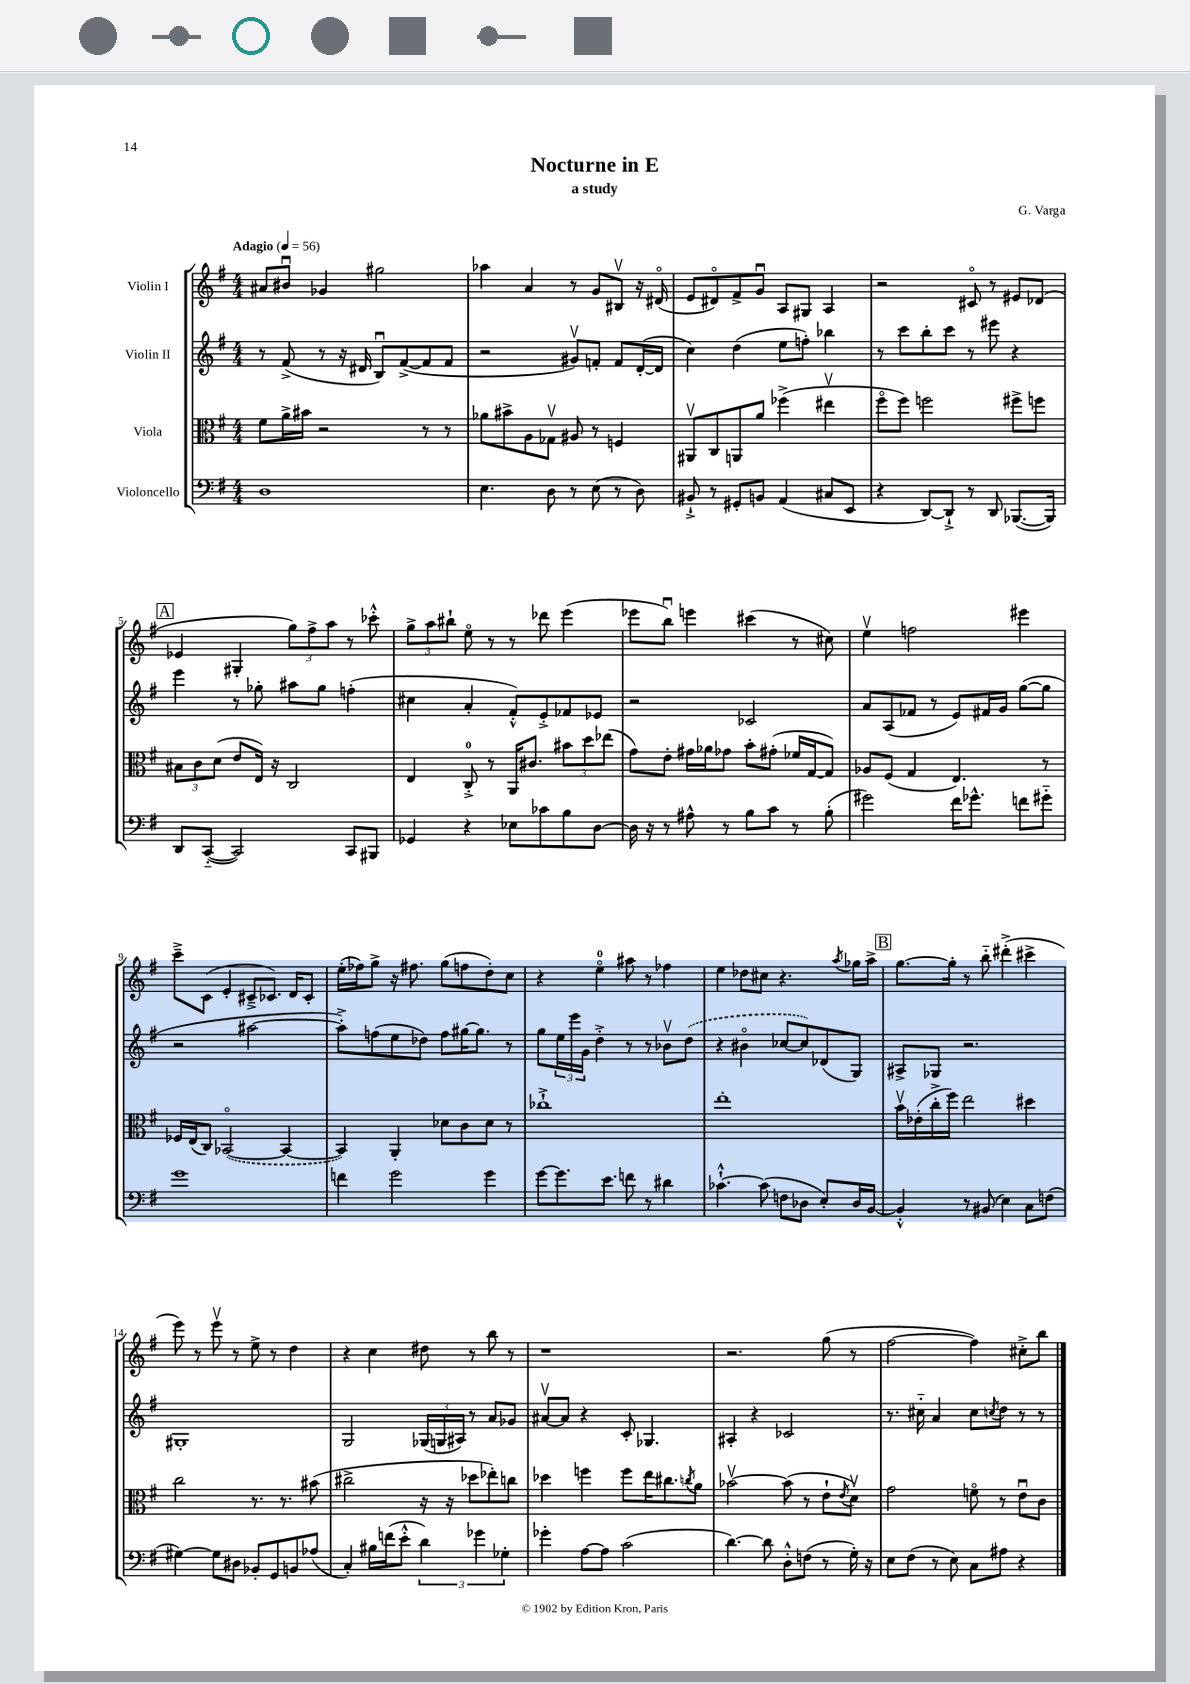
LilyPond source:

\header { title = "Nocturne in E" composer = "G. Varga" subtitle = "a study" }
<<
\new StaffGroup <<
\new Staff = "s0" \with { instrumentName = "Violin I" } {
    \clef treble \key g \major \numericTimeSignature \time 4/4 \tempo "Adagio" 4 = 56
    ais'8 bis'8\downbow ges'4 gis''2 |
    aes''4 a'4 r8 g'8 bis8\upbow r16 dis'16\flageolet( |
    e'8 dis'8\flageolet) fis'8-> g'8\downbow a8 gis8 a4 |
    r2 cis'8\flageolet r8 eis'8 des'8( |
    \mark \markup { \box "A" } ees'4 gis4-. \tuplet 3/2 { g''8) fis''8-> a''8 } r8 ces'''8-.-^ |
    \tuplet 3/2 { g''8-> a''8 bis''8-! } e''8\flageolet r8 r8 des'''8 e'''4( |
    ees'''8 b''8\downbow) e'''4 cis'''4( r8 cis''8) |
    e''4\upbow f''2 eis'''4 |
    c'''8---> c'8( e'4-. cis'8---> ces'8.) d'16 ces'8-. |
    e''16-.( fes''16) g''8-> r16 fis''8. g''8( f''8 d''8-.) c''8 |
    r4 e''4-0\flageolet ais''8 r8 fes''4 |
    e''4 des''8 cis''8 r4. \acciaccatura { a''8 } ges''16 a''16-> |
    \mark \markup { \box "B" } g''8.~ g''16-. r8 b''8-_ dis'''4-.->( cis'''4-> |
    e'''8) r8 e'''8\upbow r8 e''8-> r8 d''4 |
    r4 c''4 dis''8 r8 b''8 r8 |
    r1 |
    r2. g''8( r8 |
    fis''2~ fis''4) cis''8-.-> b''8 \bar "|." |
}
\new Staff = "s1" \with { instrumentName = "Violin II" } {
    \clef treble \key g \major \numericTimeSignature \time 4/4
    r8 fis'8->( r8 r16 dis'16 b8\downbow) fis'8~->( fis'8 fis'8 |
    r2 gis'8\upbow) f'8-. f'8 d'16~-.( d'16 |
    c''4) d''4( e''8 f''8-.) bes''4 |
    r8 c'''8 b''8-. c'''8 r8 eis'''8 r4 |
    \mark \markup { \box "A" } e'''4 r8 ges''8-. ais''8 ges''8 f''4-.( |
    cis''4 a'4-. fis'8-.-^) e'8-.-> fes'8 ees'8 |
    r2 ces'2 |
    a'8 a8( fes'8 r8 e'8) fis'16 g'16 g''8~( g''8 |
    r2 ais''2~ |
    ais''8-.->) f''8( e''8 des''8) f''8 gis''16~ gis''8. r8 |
    g''8 \tuplet 3/2 { e''16 e'''16 g'16 } d''4-.-> r8 r8 bes'8\upbow \once \slurDashed d''8( |
    r4 bis'4\flageolet ces''8~ ces''8) des'8( g8) |
    \mark \markup { \box "B" } ais8-> ges8 r2. |
    gis1-. |
    g2 \tuplet 3/2 { ges16( g16 ais16) } r8 a'8 ges'8 |
    ais'8~\upbow ais'8 r4 c'8-. ges4. |
    ais4-. r4 ces'2 |
    r8. cis''16-_ a'4 cis''8 \acciaccatura { c''8 } d''8 r8 r8 \bar "|." |
}
\new Staff = "s2" \with { instrumentName = "Viola" } {
    \clef alto \key g \major \numericTimeSignature \time 4/4
    fis'8 a'16-> bis'16 r2 r8 r8 |
    aes'8 bis'8-> a8 ges8\upbow ais8 r8 f4 |
    ais,8\upbow c8 a,8 a'8 fes''4->( eis''4\upbow |
    fis''8\flageolet fis''8) f''2 fis''8-> f''8 |
    \mark \markup { \box "A" } \tuplet 3/2 { bis8 c'8 d'8( } e'8 e16) r16 c2 |
    e4 c8-0-.-> r8 a,16 cis'8. \tuplet 3/2 { bis'8 d''8 ees''8( } |
    g'8) e'8-. gis'16 aes'16 ges'8 b'8-. gis'8-.( fes'16 g16~ g8) |
    aes8 fis8( g4 e4.) r8 |
    fes16 e16( c8) \once \slurDashed bes,2~\flageolet( bes,4~ |
    bes,4) a,4-. des'8 c'8 des'8 r8 |
    ces''1-!-> |
    e''1-. |
    \mark \markup { \box "B" } b'16\upbow ees'16-.( c''16-.-> fis''16) e''2 dis''4 |
    c''2 r8. r8. bis'8( |
    cis''2-> r16 r16 des''8 ees''8-.) c''8 |
    des''4 f''4 f''8 e''16 cis''8. \acciaccatura { c''8 } a'8 |
    bes'2~\upbow bes'8( r8 e'8-! \acciaccatura { e'8 } d'8\upbow) |
    g'2 f'8\flageolet r8 e'8\downbow c'8 \bar "|." |
}
\new Staff = "s3" \with { instrumentName = "Violoncello" } {
    \clef bass \key g \major \numericTimeSignature \time 4/4
    d1 |
    e4. d8 r8 e8( r8 d8) |
    bis,8-!-> r8 gis,8-. b,8 a,4( cis8 e,8 |
    r4 d,8~) d,8-!-> r8 d,8 bes,,8.~( bes,,16) |
    \mark \markup { \box "A" } d,8 c,8~-_( c,2) c,8 bis,,8 |
    ges,4 r4 ees8 ces'8 b8 d8~ |
    d16 r16 r8 ais8-^ r8 b8 c'8 r8 b8-.( |
    gis'2) fis'16 ges'8.-^ f'8 gis'8-_ |
    g'1 |
    f'4 g'2 g'4 |
    g'8~ g'8. e'8. f'8 r8 dis'4 |
    ces'4.~-!-^ ces'8( f8 des8 e8-.) des16 b,16~ |
    \mark \markup { \box "B" } b,4-.-^ r8 bis,8( e4) c8 f8( |
    gis4~) gis8 dis8 bes,8-. g,8 b,8 aes8( |
    c4-.) bis16 f'16( e'8-.-^ \tuplet 3/2 { d'4) ges'4 ges4-. } |
    ges'4-. a8~ a8 c'2( |
    d'4.~) d'8 d8-.-^ f8( r8 g16-.) r16 |
    e8 fis8( r8 e8) c8 ais8 r4 \bar "|." |
}
>>
>>
